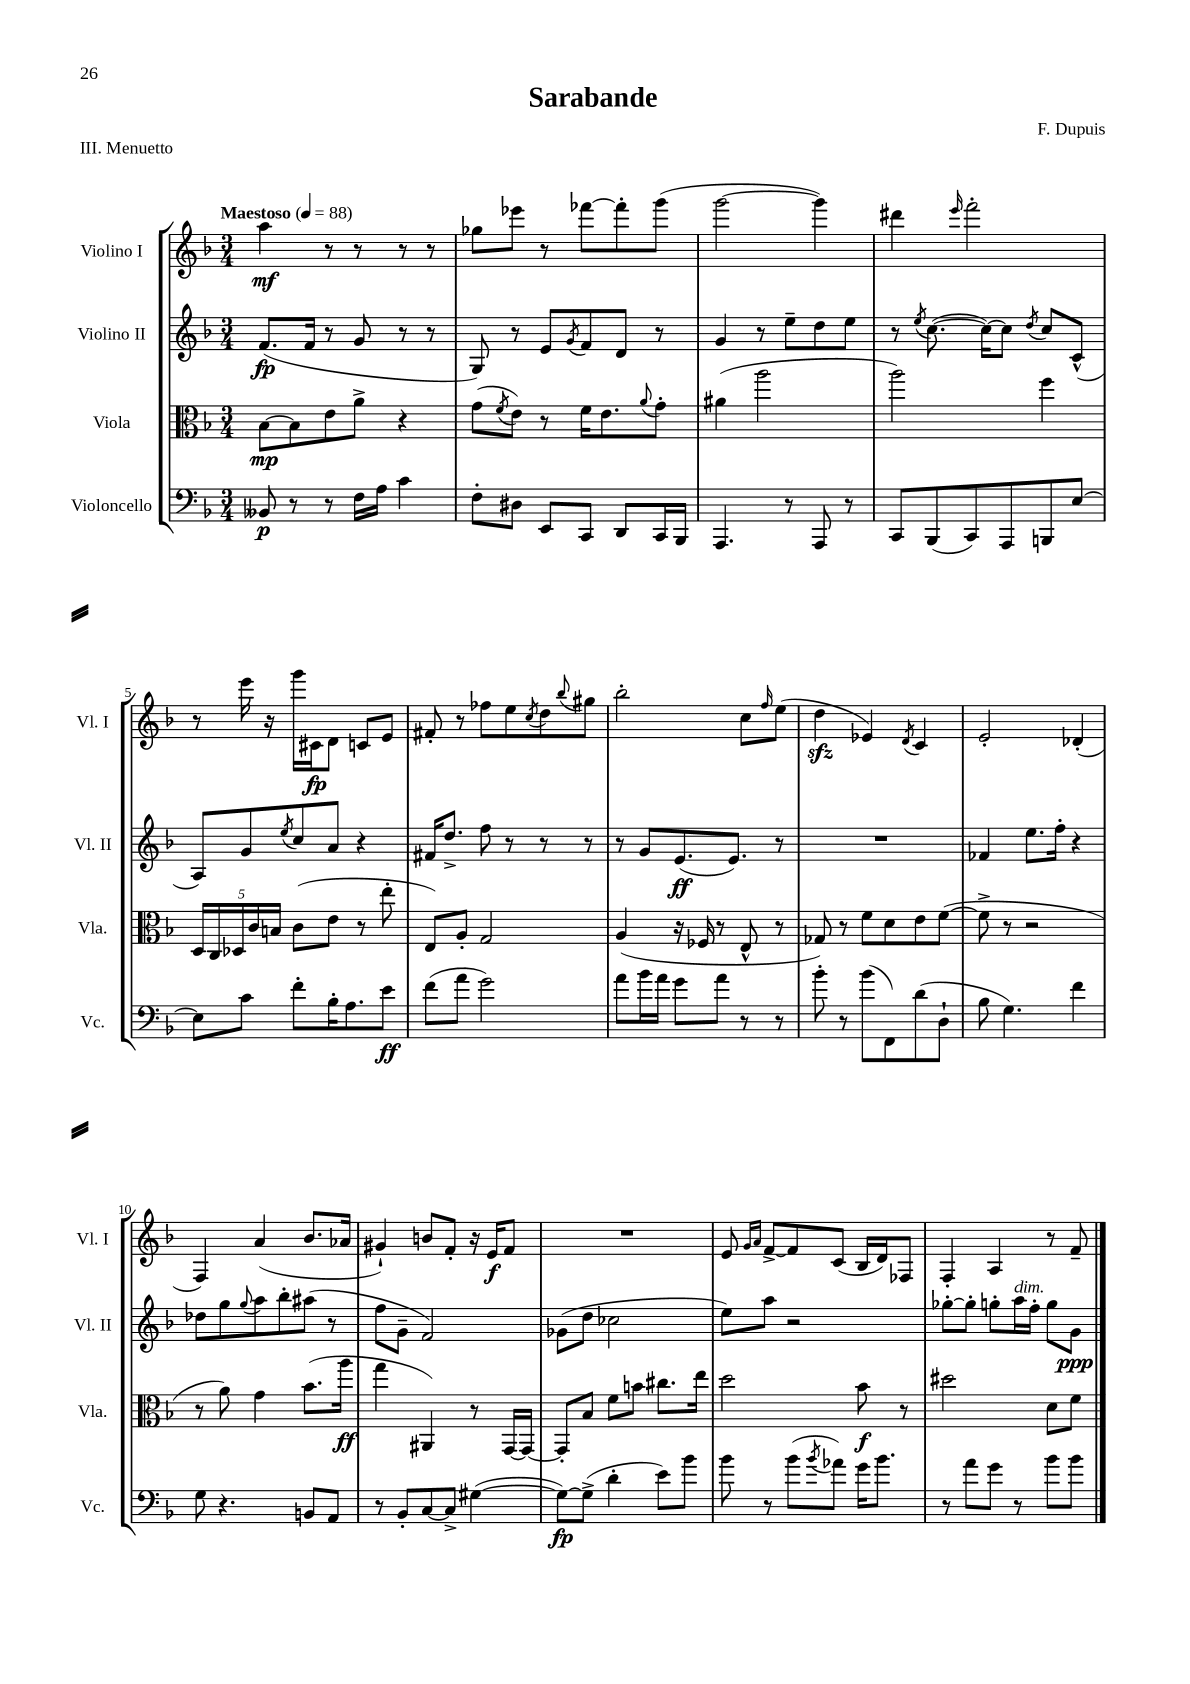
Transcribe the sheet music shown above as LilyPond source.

\header { title = "Sarabande" composer = "F. Dupuis" piece = "III. Menuetto" }
<<
\new StaffGroup <<
\new Staff = "s0" \with { instrumentName = "Violino I" shortInstrumentName = "Vl. I" } {
    \clef treble \key f \major \numericTimeSignature \time 3/4 \tempo "Maestoso" 4 = 88
    a''4\mf r8 r8 r8 r8 |
    ges''8 ees'''8 r8 fes'''8~ fes'''8-. g'''8( |
    g'''2~ g'''4) |
    dis'''4 \grace { e'''16 } f'''2-. |
    r8 e'''16 r16 g'''16 cis'16\fp d'8 c'8 e'8 |
    fis'8-. r8 fes''8 e''8 \acciaccatura { c''8 } d''8 \appoggiatura { bes''8 } gis''8 |
    bes''2-. c''8 \grace { f''16 } e''8( |
    d''4\sfz ees'4) \acciaccatura { d'8 } c'4 |
    e'2-. des'4-.( |
    f4) a'4( bes'8. aes'16 |
    gis'4-!) b'8 f'8-. r16 e'16\f f'8 |
    R2. |
    e'8 \grace { g'16 a'16 } f'8~-> f'8 c'8( bes16 d'16) fes8 |
    f4-. a4 r8 f'8-- \bar "|." |
}
\new Staff = "s1" \with { instrumentName = "Violino II" shortInstrumentName = "Vl. II" } {
    \clef treble \key f \major \numericTimeSignature \time 3/4
    f'8.\fp( f'16 r8 g'8 r8 r8 |
    g8) r8 e'8 \acciaccatura { g'8 } f'8 d'8 r8 |
    g'4 r8 e''8-- d''8 e''8 |
    r8 \acciaccatura { e''8 } c''8.~( c''16~) c''8 \acciaccatura { d''8 } c''8 c'8-^( |
    a8) g'8 \acciaccatura { e''8 } c''8 a'8 r4 |
    fis'16 d''8.-> f''8 r8 r8 r8 |
    r8 g'8 e'8.\ff( e'8.) r8 |
    R2. |
    fes'4 e''8. f''16-. r4 |
    des''8 g''8 \appoggiatura { g''8 } a''8 bes''8-. ais''8( r8 |
    f''8 g'8-- f'2) |
    ges'8( d''8 ces''2 |
    e''8) a''8 r2 |
    ges''8~-. ges''8-. g''8-. a''16^\markup { \italic "dim." } f''16-. g''8 g'8\ppp \bar "|." |
}
\new Staff = "s2" \with { instrumentName = "Viola" shortInstrumentName = "Vla." } {
    \clef alto \key f \major \numericTimeSignature \time 3/4
    bes8~\mp bes8 e'8 a'8-> r4 |
    g'8( \acciaccatura { f'8 } e'8) r8 f'16 e'8. \appoggiatura { a'8 } g'8-. |
    ais'4( a''2 |
    a''2) f''4 |
    \tuplet 5/4 { d16 c16 des16 c'16 b16 } c'8( e'8 r8 e''8-. |
    e8) a8-. g2 |
    a4( r16 fes16 r8 e8-^ r8 |
    ges8) r8 f'8 d'8 e'8 f'8~( |
    f'8-> r8 r2 |
    r8 a'8) g'4 bes'8.( a''16\ff |
    g''4 ais,4) r8 g,16~ g,16~ |
    g,8-. bes8 f'8 b'8 cis''8. e''16 |
    d''2 bes'8\f r8 |
    dis''2 d'8 f'8 \bar "|." |
}
\new Staff = "s3" \with { instrumentName = "Violoncello" shortInstrumentName = "Vc." } {
    \clef bass \key f \major \numericTimeSignature \time 3/4
    beses,8\p r8 r8 f16 a16 c'4 |
    f8-. dis8 e,8 c,8 d,8 c,16 bes,,16 |
    a,,4. r8 a,,8 r8 |
    c,8 bes,,8( c,8) a,,8 b,,8 e8~ |
    e8 c'8 f'8-. bes16-. a8. e'8\ff |
    f'8( a'8 g'2) |
    a'8 bes'16 a'16 g'8 a'8 r8 r8 |
    bes'8-. r8 bes'8( f,8) d'8( d8-! |
    bes8 g4.) f'4 |
    g8 r4. b,8 a,8 |
    r8 bes,8-. c8~ c8-> gis4~( |
    gis8~\fp) gis8->( d'4-. e'8) bes'8 |
    bes'8 r8 bes'8( \acciaccatura { bes'8 } aes'8) g'16 bes'8. |
    r8 a'8 g'8 r8 bes'8 bes'8 \bar "|." |
}
>>
>>
